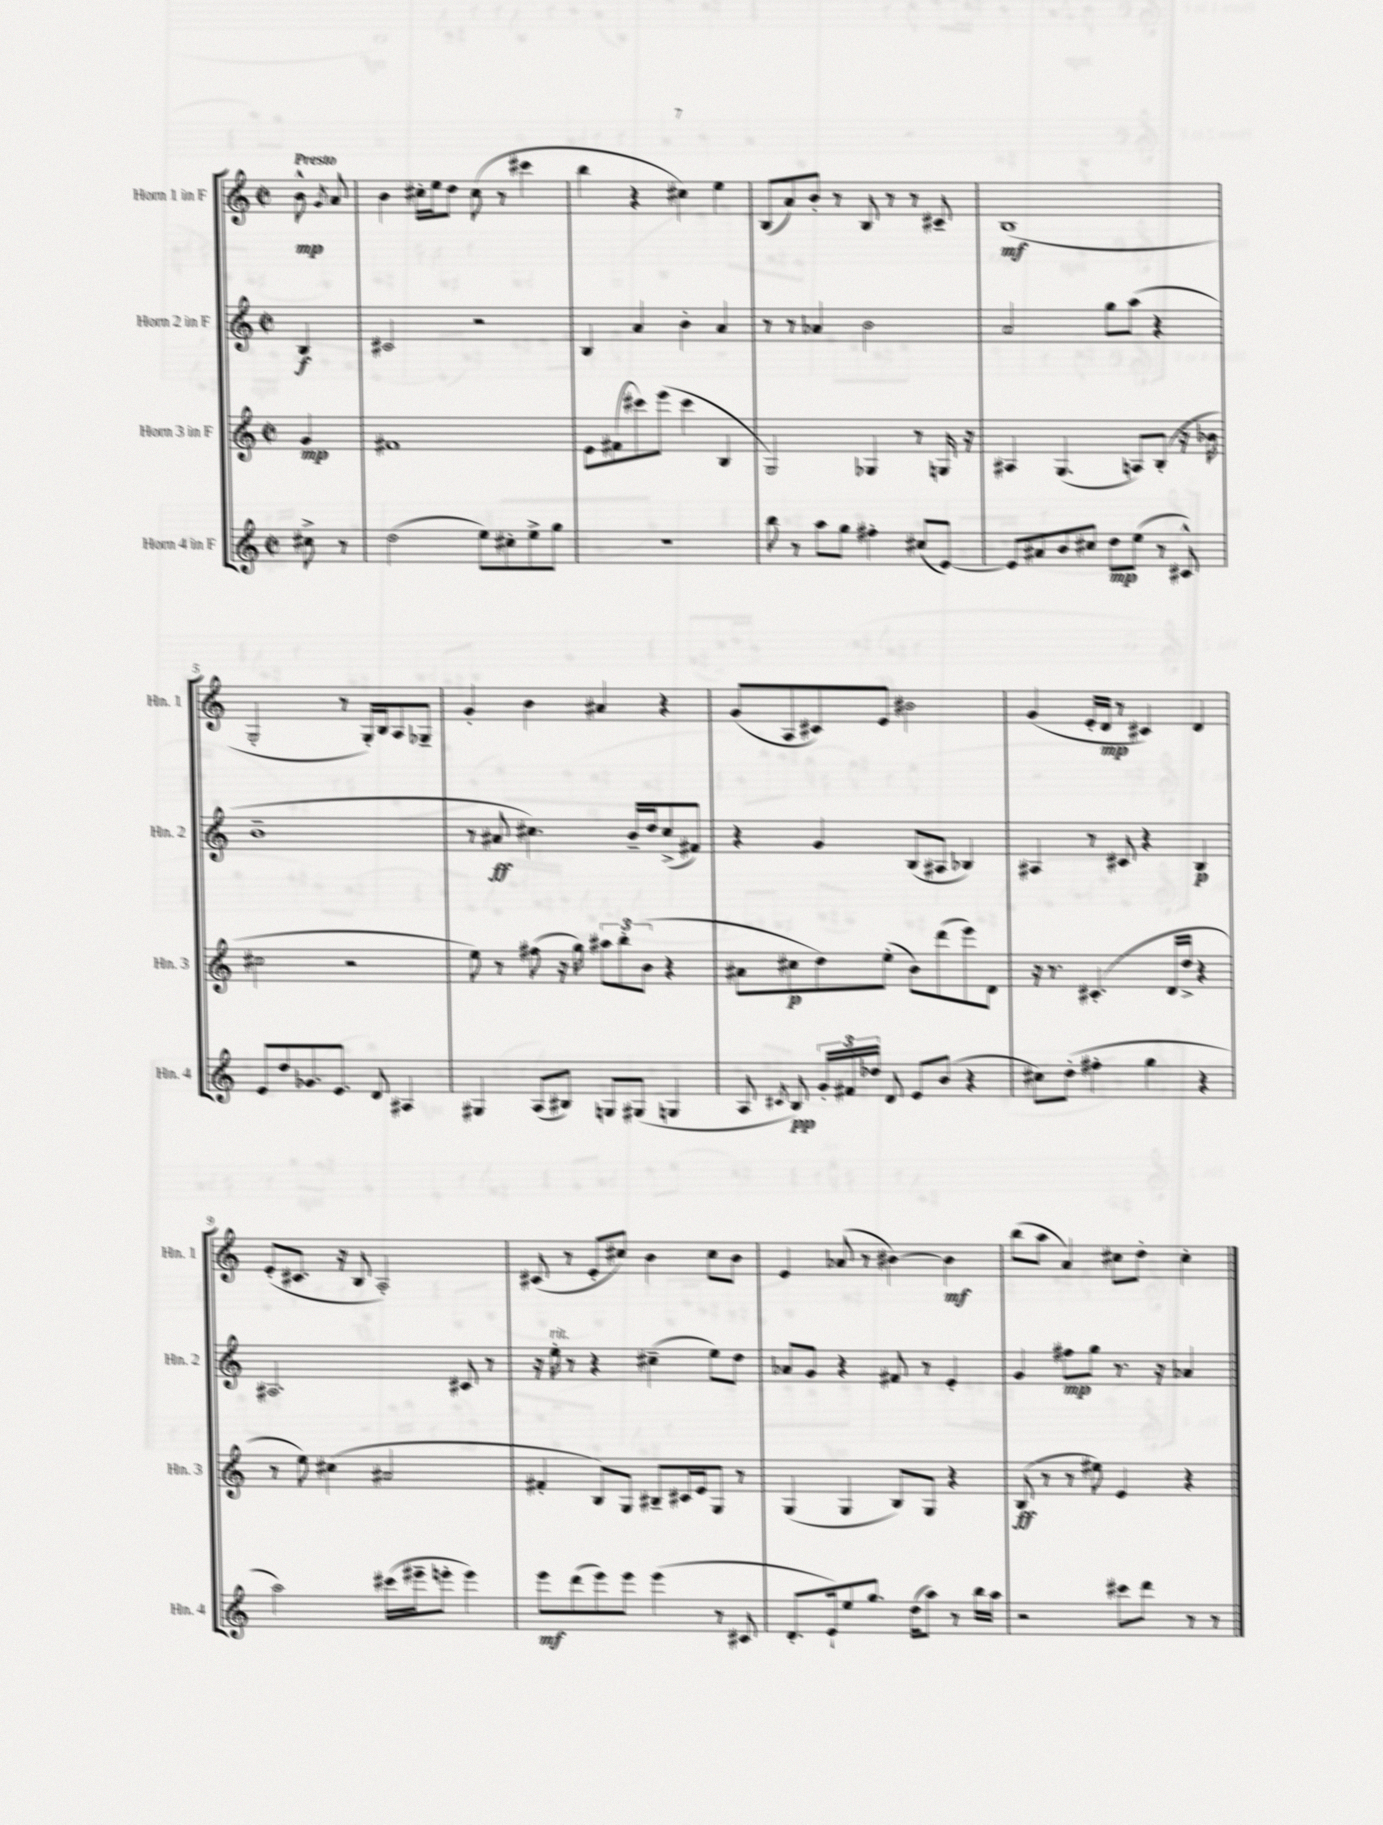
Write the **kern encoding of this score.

**kern	**kern	**kern	**kern
*staff4	*staff3	*staff2	*staff1
*clefG2	*clefG2	*clefG2	*clefG2
*k[]	*k[]	*k[]	*k[]
*M2/2	*M2/2	*M2/2	*M2/2
*met(c|)	*met(c|)	*met(c|)	*met(c|)
8cc#^	4g	4B	8b^^
.	.	.	8qg
8r	.	.	8a
=	=	=	=
(2dd	1f#	2c#	4b
.	.	.	16cc#'
.	.	.	16ee
.	.	.	8dd
8ee)	.	2r	(8cc#
8cc#'	.	.	8r
8ee^	.	.	4ccc#
8gg	.	.	.
=	=	=	=
1r	8e	4B	4bb
.	(8f#	.	.
.	8ccc#)	4a	4r
.	(8eee	.	.
.	4ccc#	4b'	4cc#)
.	4B	4a	4ee
=	=	=	=
8bb	2G)	8r	(8B
8r	.	8r	8a)
8aa	.	4a-	8b'
8gg	.	.	8r
4ff#'	4G-	2b	8B
.	.	.	8r
(8cc#	8r	.	8r
[8e)	16G	.	8c#~
.	16r	.	.
=	=	=	=
8e]	4A#	2a	(1B
8a#	.	.	.
8b	(4.G	.	.
8cc#	.	.	.
8dd	.	8gg	.
(8ee	8A)	(8aa	.
8r	(8B'	4r	.
8c#^^)	16r	.	.
.	16b-	.	.
=	=	=	=
8e	2cc#	1b~	2G'
8dd	.	.	.
8.g-	.	.	.
8.e	.	.	.
.	2r	.	8r
8d	.	.	16G')
.	.	.	16B
4A#	.	.	8A
.	.	.	8G-~
=	=	=	=
4G#	8ee)	8r	4g'
.	8r	8a#	.
(8A	(8ff#	4.cc#)	4b
8B#)	16r	.	.
.	16gg)	.	.
8G	12aa#	.	4a#
.	12bb'	.	.
(8G#	.	16b~	.
.	(12b	.	.
.	.	16dd	.
4G	4r	(8cc#^	4r
.	.	8f#)	.
=	=	=	=
8A	8a#	4r	(8g
8qc#	.	.	.
8B)	8cc#	.	8A
24g'	8dd)	4g	8c#)
24f#	.	.	.
24dd-	.	.	.
8d	(8ee'	.	8e
8e	8b)	(8B	2b#
(8b	(8ddd	8A#	.
4r	8eee)	4B-)	.
.	8d	.	.
=	=	=	=
8cc#)	16r	4A#	(4g
.	8.r	.	.
(8dd'	.	.	.
4ff#'	(4.c#'	8r	16e'
.	.	.	16d
.	.	8c#	8r
4gg	.	4r	4c#)
.	16d	.	.
.	16dd^	.	.
4r	4r	4B	4d
=	=	=	=
2aa)	8r	2.A#	(8e'
.	8ee)	.	8.c#
.	(4cc#	.	.
.	.	.	16r
.	.	.	8B
(16ccc#	2a#	.	2A')
16eee#~	.	.	.
8eee'	.	.	.
4eee)	.	8c#	.
.	.	8r	.
=	=	=	=
8eee	4f#'	16r	(8c#
.	.	16ee'	.
(8ddd	.	8r	8r
8eee)	8B)	4r	8e'
8eee	8G	.	8cc#)
(4eee	8B#~	(4cc#~	4b
.	16c#	.	.
.	16e	.	.
8r	8G	8ee)	8cc#
8c#	8r	8dd	8b
=	=	=	=
8.d'	(4G	8a-	4e
.	.	8g	.
16e`)	.	.	.
8ee	4G	4r	(8a-
8.gg	.	.	8r
.	8B)	8f#	[4b#)
(16dd	.	.	.
8aa)	8G	8r	.
8r	4r	4e'	4b#]
16bb	.	.	.
16aa	.	.	.
=	=	=	=
2r	(8B	4g	(8bb
.	8r	.	8aa
.	8r	8ff#	4a)
.	8ee#)	8gg	.
8ccc#	4e	8.r	8cc#
8ddd	.	.	8dd'
.	.	16r	.
8r	4r	4a-	4cc#'
8r	.	.	.
==	==	==	==
*-	*-	*-	*-
